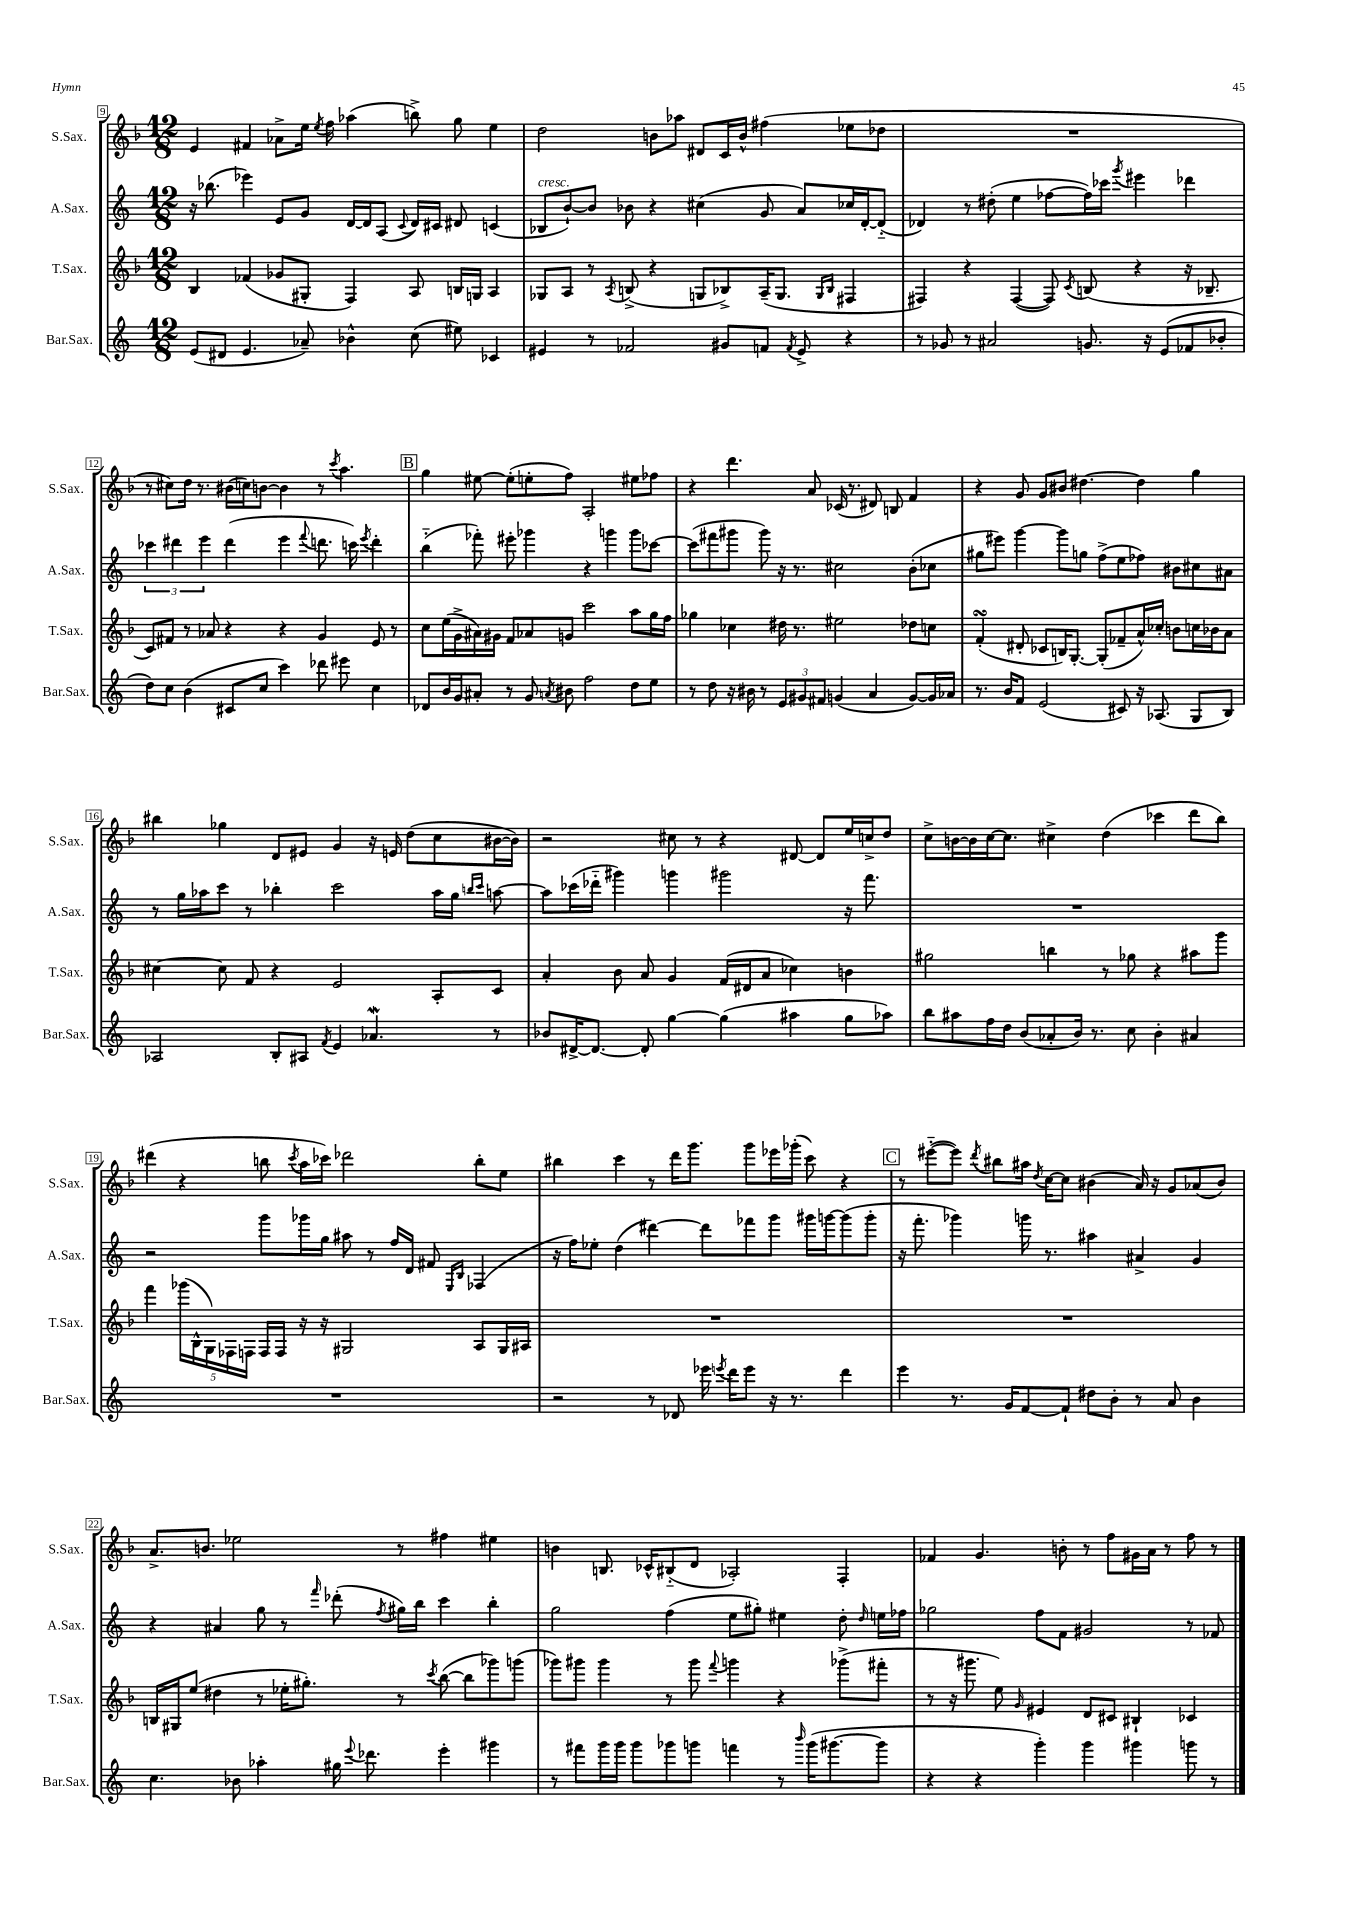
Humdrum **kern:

**kern	**kern	**kern	**kern
*part4	*part3	*part2	*part1
*staff4	*staff3	*staff2	*staff1
*I"Bar.Sax.	*I"T.Sax.	*I"A.Sax.	*I"S.Sax.
*I'Bar.Sax.	*I'T.Sax.	*I'A.Sax.	*I'S.Sax.
*clefG2	*clefG2	*clefG2	*clefG2
*k[]	*k[b-]	*k[]	*k[b-]
*M12/8	*M12/8	*M12/8	*M12/8
=9	=9	=9	=9
(8e/L	4B-/	16r	4e/
.	.	(8.bb-X\	.
8d#X/J	.	.	.
4.e/	(4f-X/	4eee-X\)	4f#X/
.	8g-X/L	8e/L	8a-X^\L
8a-X~/)	8G#X'/J	8g/J	16ee\Jk
.	.	.	8qee/
.	.	.	16ff\
4b-X^^\	4F/)	[16d/LL	(4aa-X\
.	.	16d/J]	.
.	.	(8A/J	.
.	.	8qqc/	.
(8cc\	8A/	16d/LL)	8bbn^\)
.	.	16c#X/JJ	.
8ee#X\)	16Bn/LL	8d#X/	8gg\
.	16Gn/JJ	.	.
4c-X/	4A/	(4cn/	4ee\
=10	=10	=10	=10
!	!	!LO:TX:a:i:t=cresc.	!
4e#X/	8G-X/L	8B-X/L	2dd\
.	8A/J	[8b`/)	.
8r	8r	8b/J]	.
.	8qA/	.	.
2f-X/	(8Bn^/	8b-X\	.
.	4r	4r	8bn\L
.	.	.	8aa-X\J
.	8Gn/L	(4cc#X\	8d#X/L
8g#X/L	8B-X^/)	.	16c/L
.	.	.	16b^^/JJ
8fn/J	(16A~/K	8g/	(4ff#X\
.	8.G/J	.	.
8qf/	.	.	.
8e#^/	.	8a/L)	.
.	16qqG/LL	.	.
.	16qqB-/JJ	.	.
4r	4F#X/	16cc-X/L	8ee-X\L
.	.	[16d'/J	.
.	.	(8d/J]	8dd-X\J
=11	=11	=11	=11
8r	4F#X/)	4d-X/)	1.r
8g-X/	.	.	.
8r	4r	8r	.
2a#X/	.	(8dd#X'\	.
.	([4F#/	4ee\	.
.	8F#/])	[8ff-X\L	.
.	8qc/	.	.
8.gn/	(8Bn/	16ff-\L])	.
.	.	16ccc-X\JJ	.
.	.	8qggg/	.
.	4r	4eee#X\	.
16r	.	.	.
(8e/L	.	.	.
8f-X/	16r	4ddd-X\	.
.	8.B-X~/	.	.
8b-X'/J	.	.	.
!!LO:LB:g=z
=12	=12	=12	=12
8dd\L)	8c/L)	6ccc-X\	8r
8cc\J	8f#X/J	.	8cc#X\L)
.	.	6ddd#X\	.
(4b\	8r	.	16dd\Jk
.	.	.	8.r
.	.	6eee\	.
.	8a-X/	.	.
8c#X/L	4r	(4ddd#\	(16b#X\LL
.	.	.	16ccn\J)
8cc/J	.	.	[8bn\J
4ccc\)	4r	4eee\	4b\]
.	.	8qqfff/	.
8ddd-X\	4g/	8.dddn\	8r
.	.	.	8qccc/
8eee#X\	.	.	4.aa\
.	.	16cccn\)	.
.	.	8qeee/	.
4cc\	8e/	4ddd'\	.
.	8r	.	.
!!LO:REH:place=s1:t=B
=13	=13	=13	=13
8d-X/L	8cc\L	(4bb\	4gg\
16b/L	(16ee\L	.	.
16g/J	16g^\	.	.
8a#X'/J	16a#X\)	8fff-X'\)	[8ee#X\
.	16g#X\JJ	.	.
8r	8f/L	8eee#X'\	(8ee#'\L]
8g/	8a-X/	4ggg-X\	8een'\
8qan/	.	.	.
8b#X\	8gn/J	.	8ff\J)
2ff\	2ccc\	4r	2A'/
.	.	4gggn\	.
8dd\L	8aa\L	8ggg\L	8ee#X\L
8ee\J	16gg\L	[8ccc-X\J	8ff-X\J
.	16ff\JJ	.	.
=14	=14	=14	=14
8r	4gg-X\	(8ccc-\L]	4r
8dd\	.	8fff#X\	.
16r	4cc-X\	8ggg#X\J	4.ddd\
16b#X\	.	.	.
8r	.	8ggg#\)	.
12e/L	16dd#X\	16r	.
.	8.r	8.r	.
12g#X/	.	.	.
.	.	.	8a/
12f#X/J	.	.	.
(4gn/	2ee#X\	2cc#X\	(16c-X/
.	.	.	8.r
4a/	.	.	8d#X/)
.	.	.	8Bn/
[8g/L)	8dd-X\L	(8b'\L	4f/
16g/L]	8ccn\J	8cc-X\J	.
16a-X/JJ	.	.	.
=15	=15	=15	=15
8.r	(4fsSSs'/	8gg#X\L	4r
.	.	8eee#X\J)	.
16b/KL	.	.	.
8f/J	8d#X'/	[4ggg\	8g/
(2e/	8c-X/L	.	8g/L
.	16Bn/K)	8ggg\L]	8b#X/J
.	[8.G'/J	.	.
.	.	8ggn\J	[4.dd#X\
.	(8G'/L]	(8ff^\L	.
8c#X/)	8f-X~/	8ee\	.
16r	16a^^/L)	8ff-X\J)	4dd#\]
(8.A-X/	16cc-X'/JJ	.	.
.	8bn\L	8b#X\L	.
8G/L	16ccn\L	8cc#X\	4gg\
.	16b-X\J	.	.
8B/J)	8a\J	8a#X\J	.
!!LO:LB:g=z
=16	=16	=16	=16
2A-X/	[4cc#X\	8r	4bb#X\
.	.	16gg\LL	.
.	.	16aa-X\J	.
.	8cc#\]	8ccc\J	4gg-X\
.	8f/	8r	.
8B'/L	4r	4bb-X'\	8d/L
8A#X/J	.	.	8e#X/J
8qf/	.	.	.
4e/	2e/	2ccc\	4g/
4.a-Xw/	.	.	16r
.	.	.	16en/
.	.	.	(8dd\L
.	8A'/L	16aa-\LL	8cc\
.	.	16gg\JJ	.
.	.	16qqbbn/LL	.
.	.	16qqccc/JJ	.
8r	8c/J	[8aan\	[16b#X\L
.	.	.	16b#\JJ])
=17	=17	=17	=17
8b-X/L	4a'/	8aa\L]	2r
[16d#X^/K	.	(16ccc-X\L	.
8.d#/J_	.	16ddd-X\JJ	.
.	8b-\	4ggg#X\)	.
8d#'/]	8a/	.	.
[4gg\	4g/	4gggn\	8cc#X\
.	.	.	8r
(4gg\]	(16f/LL	2ggg#X\	4r
.	16d#X/J	.	.
.	8a/J	.	.
4aa#X\	4cc-X\)	.	[8d#X/
.	.	.	8d#/L]
8gg\L	4bn\	16r	16ee/L
.	.	8.fff\	16ccn^/J
8aa-X\J)	.	.	8dd/J
=18	=18	=18	=18
8bb\L	2gg#X\	1.r	8cc^\L
8aa#X\	.	.	[16bn\L
.	.	.	16b\]
16ff\L	.	.	[16cc\J
16dd\JJ	.	.	8.cc\J]
(8b/L	.	.	.
8a-X'/	4bbn\	.	4cc#X^\
16b/Jk)	.	.	.
8.r	.	.	.
.	8r	.	(4dd\
8cc\	8gg-X\	.	.
4b'\	4r	.	4ccc-X\
4a#X/	8aa#X\L	.	8ddd\L
.	8ggg\J	.	8bb-\J)
!!LO:LB:g=z
=19	=19	=19	=19
1.r	4fff\	2r	(4ddd#X\
.	(20ggg-X\LL	.	4r
.	20B-^^\	.	.
.	20G\)	.	.
.	20F-X\	.	.
.	20Fn\JJ	.	.
.	16F/LL	8ggg\L	8bbn\
.	16F/JJ	.	.
.	.	.	8qccc/
.	16r	16ggg-X\L	16aa\LL
.	16r	16gg\JJ	16ccc-X\JJ)
.	2G#X/	8aa#X\	2ddd-X\
.	.	8r	.
.	.	16ff/LL	.
.	.	16d/JJ	.
.	.	8f#X/	.
.	.	16qqE/LL	.
.	.	16qqB/JJ	.
.	8A/L	(4F-X/	8bb'\L
.	16G#/L	.	8ee\J
.	16A#X/JJ	.	.
=20	=20	=20	=20
2r	1.r	16r	4bb#X\
.	.	16ff\KL)	.
.	.	8ee-X'\J	.
.	.	(4dd\	4ccc\
8r	.	[4ddd#X\)	8r
8d-X/	.	.	16ddd\KL
.	.	.	8.ggg\J
16eee-X\	.	8ddd#\L]	.
8qeeen/	.	.	.
16ddd\KL	.	.	.
8eee\J	.	8fff-X\	8ggg\L
16r	.	8ggg\J	16eee-X\L
8.r	.	.	(16ggg-X'\JJ
.	.	16ggg#X\LL	8ccc\)
.	.	[16gggn\J	.
4ddd\	.	(8ggg\]	4r
.	.	8ggg'\J	.
!!LO:REH:place=s1:t=C
=21	=21	=21	=21
4eee\	1.r	16r	8r
.	.	8.fff'\	.
.	.	.	([8eee#X\L
8.r	.	4ggg-X\)	8eee#\J])
.	.	.	8qddd/
.	.	.	8bb#X\L
16g/KL	.	.	.
[8f/	.	16gggn\	16aa#X\Jk
.	.	.	8qdd/
.	.	8.r	[16cc\KL
8f`/J]	.	.	8cc\J]
8dd#X\L	.	4aa#X\	(4b#X\
8b'\J	.	.	.
8r	.	4a#X^/	16a/)
.	.	.	16r
8a/	.	.	8g/L
4b\	.	4g/	(8a-X/
.	.	.	8b#/J)
!!LO:LB:g=z
=22	=22	=22	=22
4.cc\	16Bn/LL	4r	8.a^/L
.	16G#X/J	.	.
.	(8ee/J	.	.
.	.	.	8.bn/J
.	4dd#X\	4a#X/	.
8b-X\	.	.	2ee-X\
4aa-X'\	8r	8gg\	.
.	16ee-X'\KL	8r	.
.	8.gg#X'\J)	.	.
.	.	16qqfff/	.
16gg#X\	.	(8ddd-X'\	.
8qqeee/	.	.	.
8.ddd-X\	.	.	.
.	.	8qff/	.
.	8r	16gg#X\LL)	8r
.	.	16bb\JJ	.
.	8qccc/	.	.
4eee'\	([8bb-\	4ccc\	4ff#X\
.	8bb-\L]	.	.
4ggg#X\	8ggg-X\)	4bb'\	4ee#X\
.	(8gggn\J	.	.
=23	=23	=23	=23
8r	8ggg-X\L)	2gg\	4bn\
8fff#X\L	8ggg#X\J	.	.
16ggg\L	4ggg#\	.	8.Bn/
16ggg\JJ	.	.	.
8ggg\L	.	.	.
.	.	.	16c-X^^/KL
8ggg-X\	8r	(4ff\	(8B#X/
8gggn\J	8ggg#\	.	8d/J
.	8qqfff/	.	.
4fffn\	4gggn\	8ee\L	2A-X'/)
.	.	8gg#X'\J)	.
8r	4r	4ee#X\	.
16qqbbb/	.	.	.
(16ggg\KL	.	.	.
[8.ggg#X\	.	.	.
.	(8ggg-X^\L	8dd'\	4F'/
.	.	16qqdd/	.
8ggg#\J]	8fff#X'\J	16een\LL	.
.	.	16ff-X\JJ	.
=24	=24	=24	=24
4r	8r	2gg-X\	4f-X/
.	16r	.	.
.	8.ggg#X\	.	.
4r	.	.	4.g/
.	8ee\)	.	.
.	16qqg/	.	.
4ggg'\)	4e#X/	8ff\L	.
.	.	8f\J	8bn'\
4ggg\	8d/L	2g#X/	8r
.	8c#X/J	.	8ff\L
4ggg#X\	4B#X`/	.	16g#X\L
.	.	.	16a\JJ
.	.	.	8r
8gggn\	4c-X/	8r	8ff\
8r	.	8f-X/	8r
==	==	==	==
*-	*-	*-	*-
